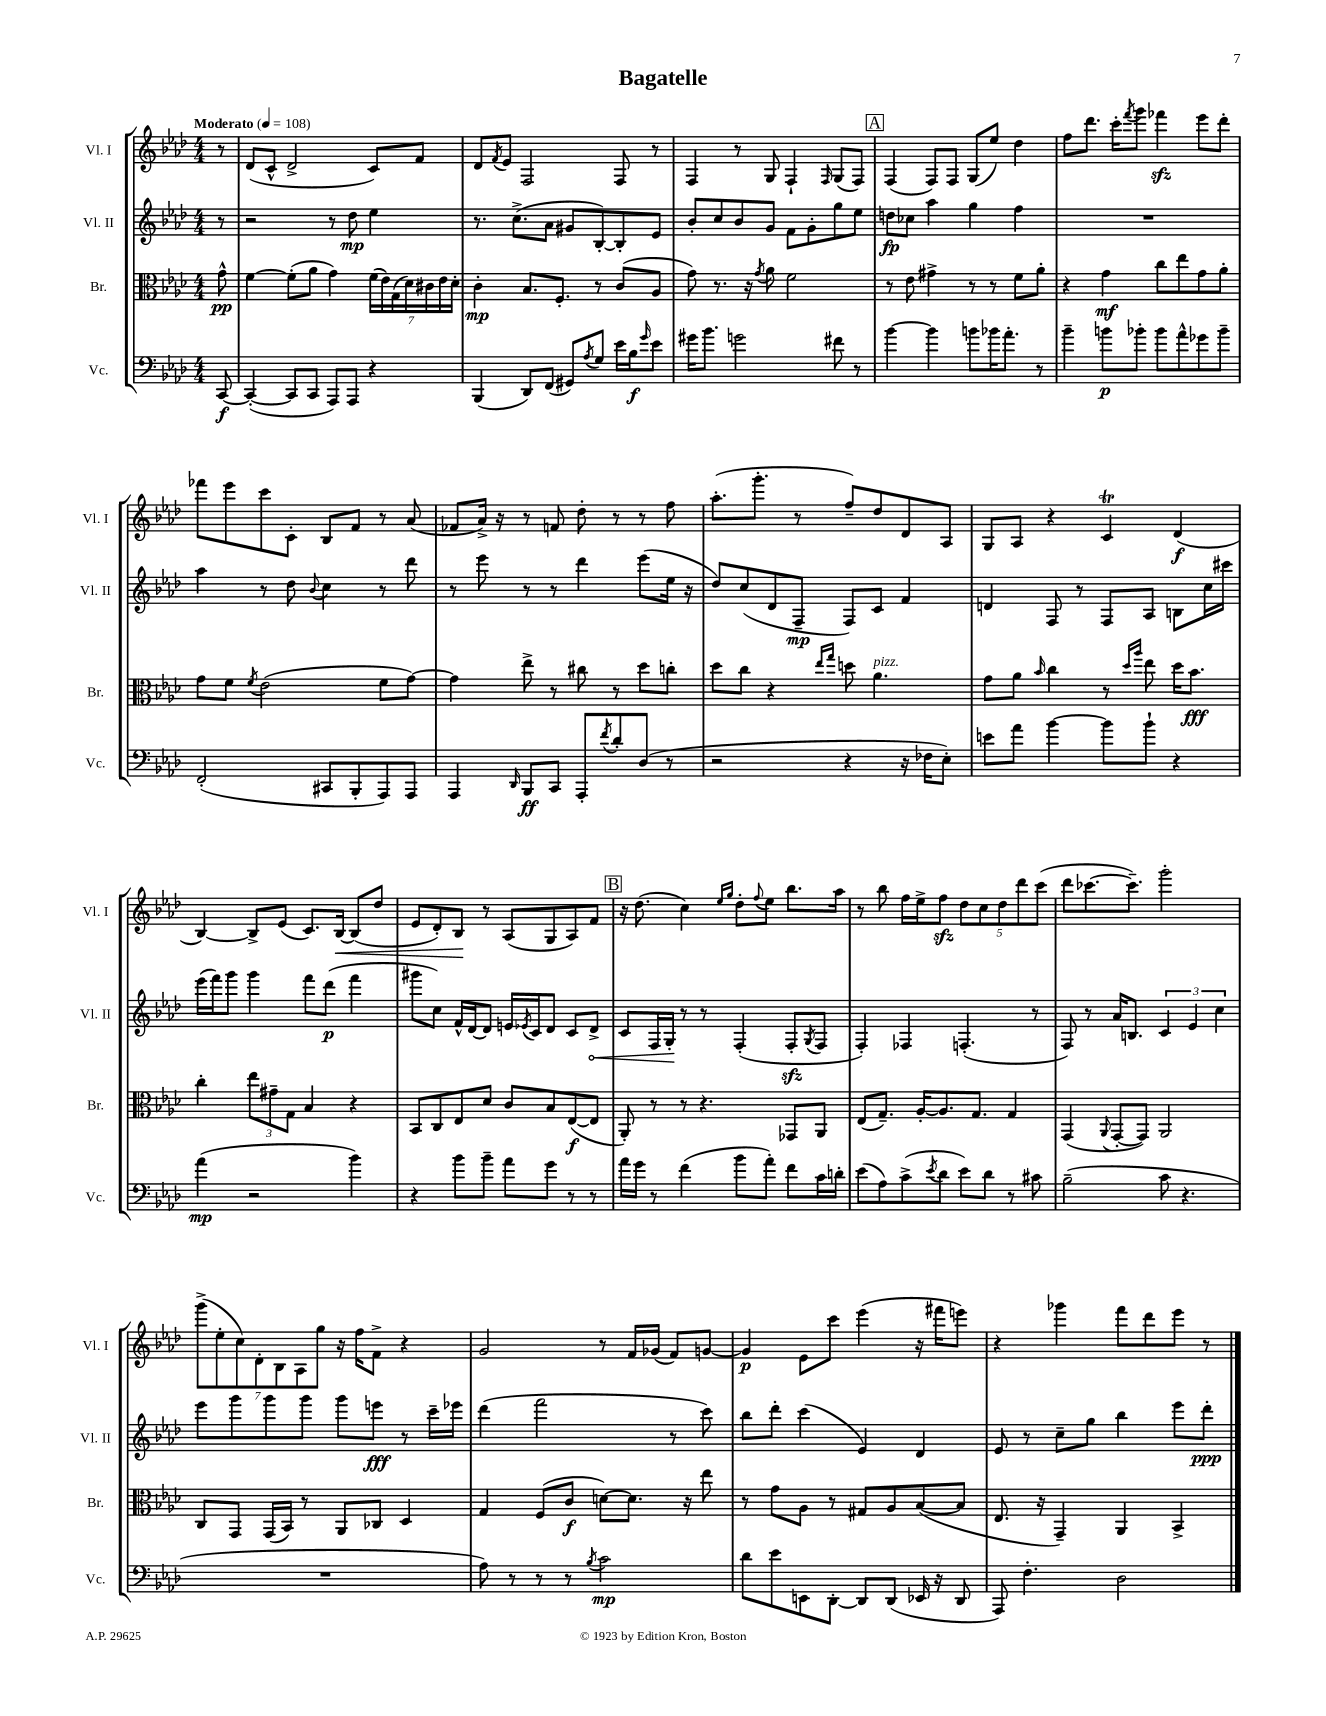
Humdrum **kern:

**kern	**kern	**kern	**kern
*staff4	*staff3	*staff2	*staff1
*clefF4	*clefC3	*clefG2	*clefG2
*k[b-e-a-d-]	*k[b-e-a-d-]	*k[b-e-a-d-]	*k[b-e-a-d-]
*M4/4	*M4/4	*M4/4	*M4/4
*MM108	*MM108	*MM108	*MM108
[8CC/	8g^^\	8r	8r
=	=	=	=
(4CC'/_	[4f\	2r	(8d-/L
.	.	.	8c^^/J
8CC/]L	(8f'\]L	.	2d-^/
8CC/J	8a-\J	.	.
8AAA-/L)	4g\)	8r	.
8AAA-/J	.	8dd-\	.
4r	(28f\LL	4ee-\	8c/L)
.	28e-\)	.	.
.	(28G\	.	.
.	28d-\)	.	.
.	.	.	8f/J
.	28c#\	.	.
.	28e-\	.	.
.	28d-'\JJ	.	.
=	=	=	=
(4BBB-/	4c'\	8.r	8d-/L
.	.	.	8qf/
.	.	.	8e-/J
.	.	(8.cc^\L	.
8DD-/L)	8.B-/L	.	2F/
(8FF/J	.	8a-\J	.
.	8.F'/J	.	.
8GG#/L)	.	8g#/L	.
8qA-/	.	.	.
8G/J	8r	[8B-'/)	.
16e-\LL	(8c/L	8B-'/]	8F/
16B-\J	.	.	.
16qqg/	.	.	.
8e-\J	8A-/J	8e-/J	8r
=	=	=	=
16g#\LK	8g\)	8b-'/L	4F/
8.b-\J	.	.	.
.	8.r	8cc/	.
2g\	.	8b-/	8r
.	16r	.	.
.	8qg/	.	.
.	8a-\	8g/J	8G/
.	2f\	8f\L	4F`/
.	.	8g'\	.
.	.	.	16qqF/
8f#\	.	8gg\	(8G/L
8r	.	8ee-\J	8F/J)
=	=	=	=
[4b-\	8r	8dd\L	(4F/
.	8e-\	8cc-\J	.
4b-\]	4g#^\	4aa-\	8F/L)
.	.	.	8F/J
8b\L	8r	4gg\	(8G/L
16b-\K	8r	.	8ee-/J)
8.a-'\J	.	.	.
.	8f\L	4ff\	4dd-\
8r	8a-'\J	.	.
=	=	=	=
4b-~\	4r	1r	8ff\L
.	.	.	8.ddd-\J
8b\L	4g\	.	.
.	.	.	16ccc'\LK
.	.	.	8qfff/
8b-'\J	.	.	8ggg\J
8b-\L	8cc\L	.	4fff-\
8a-^^\	8ee-\	.	.
8g-\	8g\	.	8eee-\L
8b-~\J	8a-'\J	.	8ddd-'\J
=	=	=	=
(2FF'/	8g\L	4aa-\	8fff-\L
.	8f\J	.	8eee-\
.	8qf/	.	.
.	(2e-\	8r	8ccc\
.	.	8dd-\	8c'\J
.	.	8qqb-/	.
8CC#/L	.	4cc\	8B-/L
8BBB-'/	.	.	8f/J
8AAA-/)	8f\L	8r	8r
8AAA-/J	[8g\J)	8ddd-\	(8a-/
=	=	=	=
4AAA-/	4g\]	8r	8f-/L
.	.	8eee-\	16a-^/Jk)
.	.	.	16r
16qqDD-/	.	.	.
8BBB-/L	8ee-^\	8r	8r
8CC/J	8r	8r	8f/
8AAA-'/L	8cc#\	4ddd-\	8dd-'\
8qf/	.	.	.
8d-'/	8r	.	8r
(8D-/J	8dd-\L	(8eee-\L	8r
8r	8cc'\J	16ee-\Jk	8ff\
.	.	16r	.
=	=	=	=
2r	8dd-\L	8dd-/L)	(8.aa-'\L
.	8cc\J	(8cc/	.
.	.	.	8.ggg'\J
.	4r	8d-/	.
.	.	8F~/J	8r
.	16qqee-/LL	.	.
.	16qqgg/JJ	.	.
4r	8dd\	8F/L)	8ff~/L)
.	4.a-\	8c/J	8dd-/
16r	.	4f/	8d-/
16F-\LK	.	.	.
8E-'\J)	.	.	8A-/J
=	=	=	=
8e\L	8g\L	4d/	8G/L
8a-\J	8a-\J	.	8A-/J
.	16qqb-/	.	.
[4b-\	4cc\	8F/	4r
.	.	8r	.
8b-\]L	8r	8F/L	4c/
.	16qqdd-/LL	.	.
.	16qqaa-/JJ	.	.
8b-`\J	8ee-\	8A-/J	.
4r	16dd-\LK	8B\L	(4d-/
.	8.b-\J	.	.
.	.	16cc\L	.
.	.	16ccc#\JJ	.
=	=	=	=
(4a-\	4cc'\	(16eee-\LL	[4B-/)
.	.	16fff\J)	.
.	.	8ggg\J	.
2r	12ee-\L	4ggg\	8B-^/]L
.	12g#~\	.	.
.	.	.	(8e-/J
.	12G\J	.	.
.	4B-/	8fff\L	8.c/L)
.	.	(8ddd-\J	.
.	.	.	[16B-/Jk
4b-\)	4r	4fff\	(8B-/]L
.	.	.	8dd-/J
=	=	=	=
4r	8BB-/L	8ggg#\L	8e-/L
.	8C/	8cc\J)	8d-'/)
8b-\L	8E-/	16f^^/LL	8B-/J
.	.	[16d-/J	.
8b-~\J	8d-/J	8d-/]J	8r
8a-\L	8c/L	16e/LL	(8A-/L
.	.	8qe-/	.
.	.	16c/J	.
8g\J	8B-/	8d-/J	8G/
8r	([8E-/	8c/L	8A-/)
8r	8E-/]J	8d-^/J	8f/J
=	=	=	=
16a-\LL	8AA-'/)	8c/L	16r
16g\JJ	.	.	(8.dd-\
8r	8r	16F/L	.
.	.	16G'/JJ	.
(4f\	8r	8r	4cc\)
.	4.r	8r	.
.	.	.	16qqee-/LL
.	.	.	16qqgg/JJ
8b-\L	.	(4F'/	8dd-'\L
.	.	.	8qqff/
8a-'\J)	.	.	8ee-\J
8f\L	8GG-/L	8F'/L	8.bb-\L
.	.	8qG/	.
16c\L	8AA-/J	8F/J	.
16d'\JJ	.	.	16aa-\Jk
=	=	=	=
(8e-\L	(8E-/L	4F'/)	8r
8A-\)	8.G~/J)	.	8bb-\
(8c^\	.	4F-/	16ff\LL
.	[16A-'/LK	.	16ee-^\J
8qe-/	.	.	.
8d-\J	8.A-/]	.	8ff\J
8e-\L)	.	(4.F'/	10dd-\L
.	8.G/J	.	.
.	.	.	10cc\
8d-\J	.	.	.
.	.	.	10dd-\
8r	4G/	.	.
.	.	.	10ddd-\
8c#\	.	8r	.
.	.	.	(10ccc\J
=	=	=	=
(2B-~\	(4GG/	8F/)	8ddd-\L
.	.	8r	[8.ccc-\
.	8qqAA-/	.	.
.	[8GG'/L	16a-/LK	.
.	.	8.B/J	8.ccc-~\]J)
.	8GG/]J)	.	.
8c\	2AA-/	6c/	2ggg'\
4.r	.	.	.
.	.	6e-/	.
.	.	6cc\	.
=	=	=	=
1r	8C/L	8eee-\L	(14ggg^\L
.	.	.	14ee-'\
.	8GG/J	8ggg\	.
.	.	.	14cc\)
.	.	.	14d-'\
.	(16GG/LL	8ggg\	.
.	.	.	14B-\
.	16BB-/JJ)	.	.
.	.	.	14A-\
.	8r	8ggg\J	.
.	.	.	14gg\J
.	8AA-/L	8ggg\L	16r
.	.	.	16ff\LK
.	8C-/J	8eee\J	8f^\J
.	4D-/	8r	4r
.	.	16ccc~\LL	.
.	.	16eee-\JJ	.
=	=	=	=
8A-\)	4G/	(4ddd-\	2g/
8r	.	.	.
8r	(8F/L	2fff\	.
8r	8c/J	.	.
8qB-/	.	.	.
2c\	[8d\L)	.	8r
.	8.d\]J	.	16f/LL
.	.	.	(16g-/JJ
.	.	8r	8f/L)
.	16r	.	.
.	8ee-\	8ccc\)	[8g/J
=	=	=	=
8d-\L	8r	8bb-\L	4g/]
8e-\	8g\L	8ddd-'\J	.
8EE\	8A-\J	(4ccc\	8e-\L
[8DD-'\J	8r	.	8ccc\J
8DD-/]L	8G#/L	4e-/)	(4eee-\
(8DD-/J	8A-/	.	.
16EE-/	([8B-/	4d-/	16r
16r	.	.	16fff#\LK
8DD-/	8B-/]J	.	8eee\J)
=	=	=	=
8AAA-/)	8.E-/	8e-/	4r
4.F'\	.	8r	.
.	16r	.	.
.	4GG~/)	8cc~\L	4ggg-\
.	.	8gg\J	.
2D-\	4AA-/	4bb-\	8fff\L
.	.	.	8ddd-\
.	4BB-^/	8eee-\L	8eee-\J
.	.	8ddd-'\J	8r
==	==	==	==
*-	*-	*-	*-
